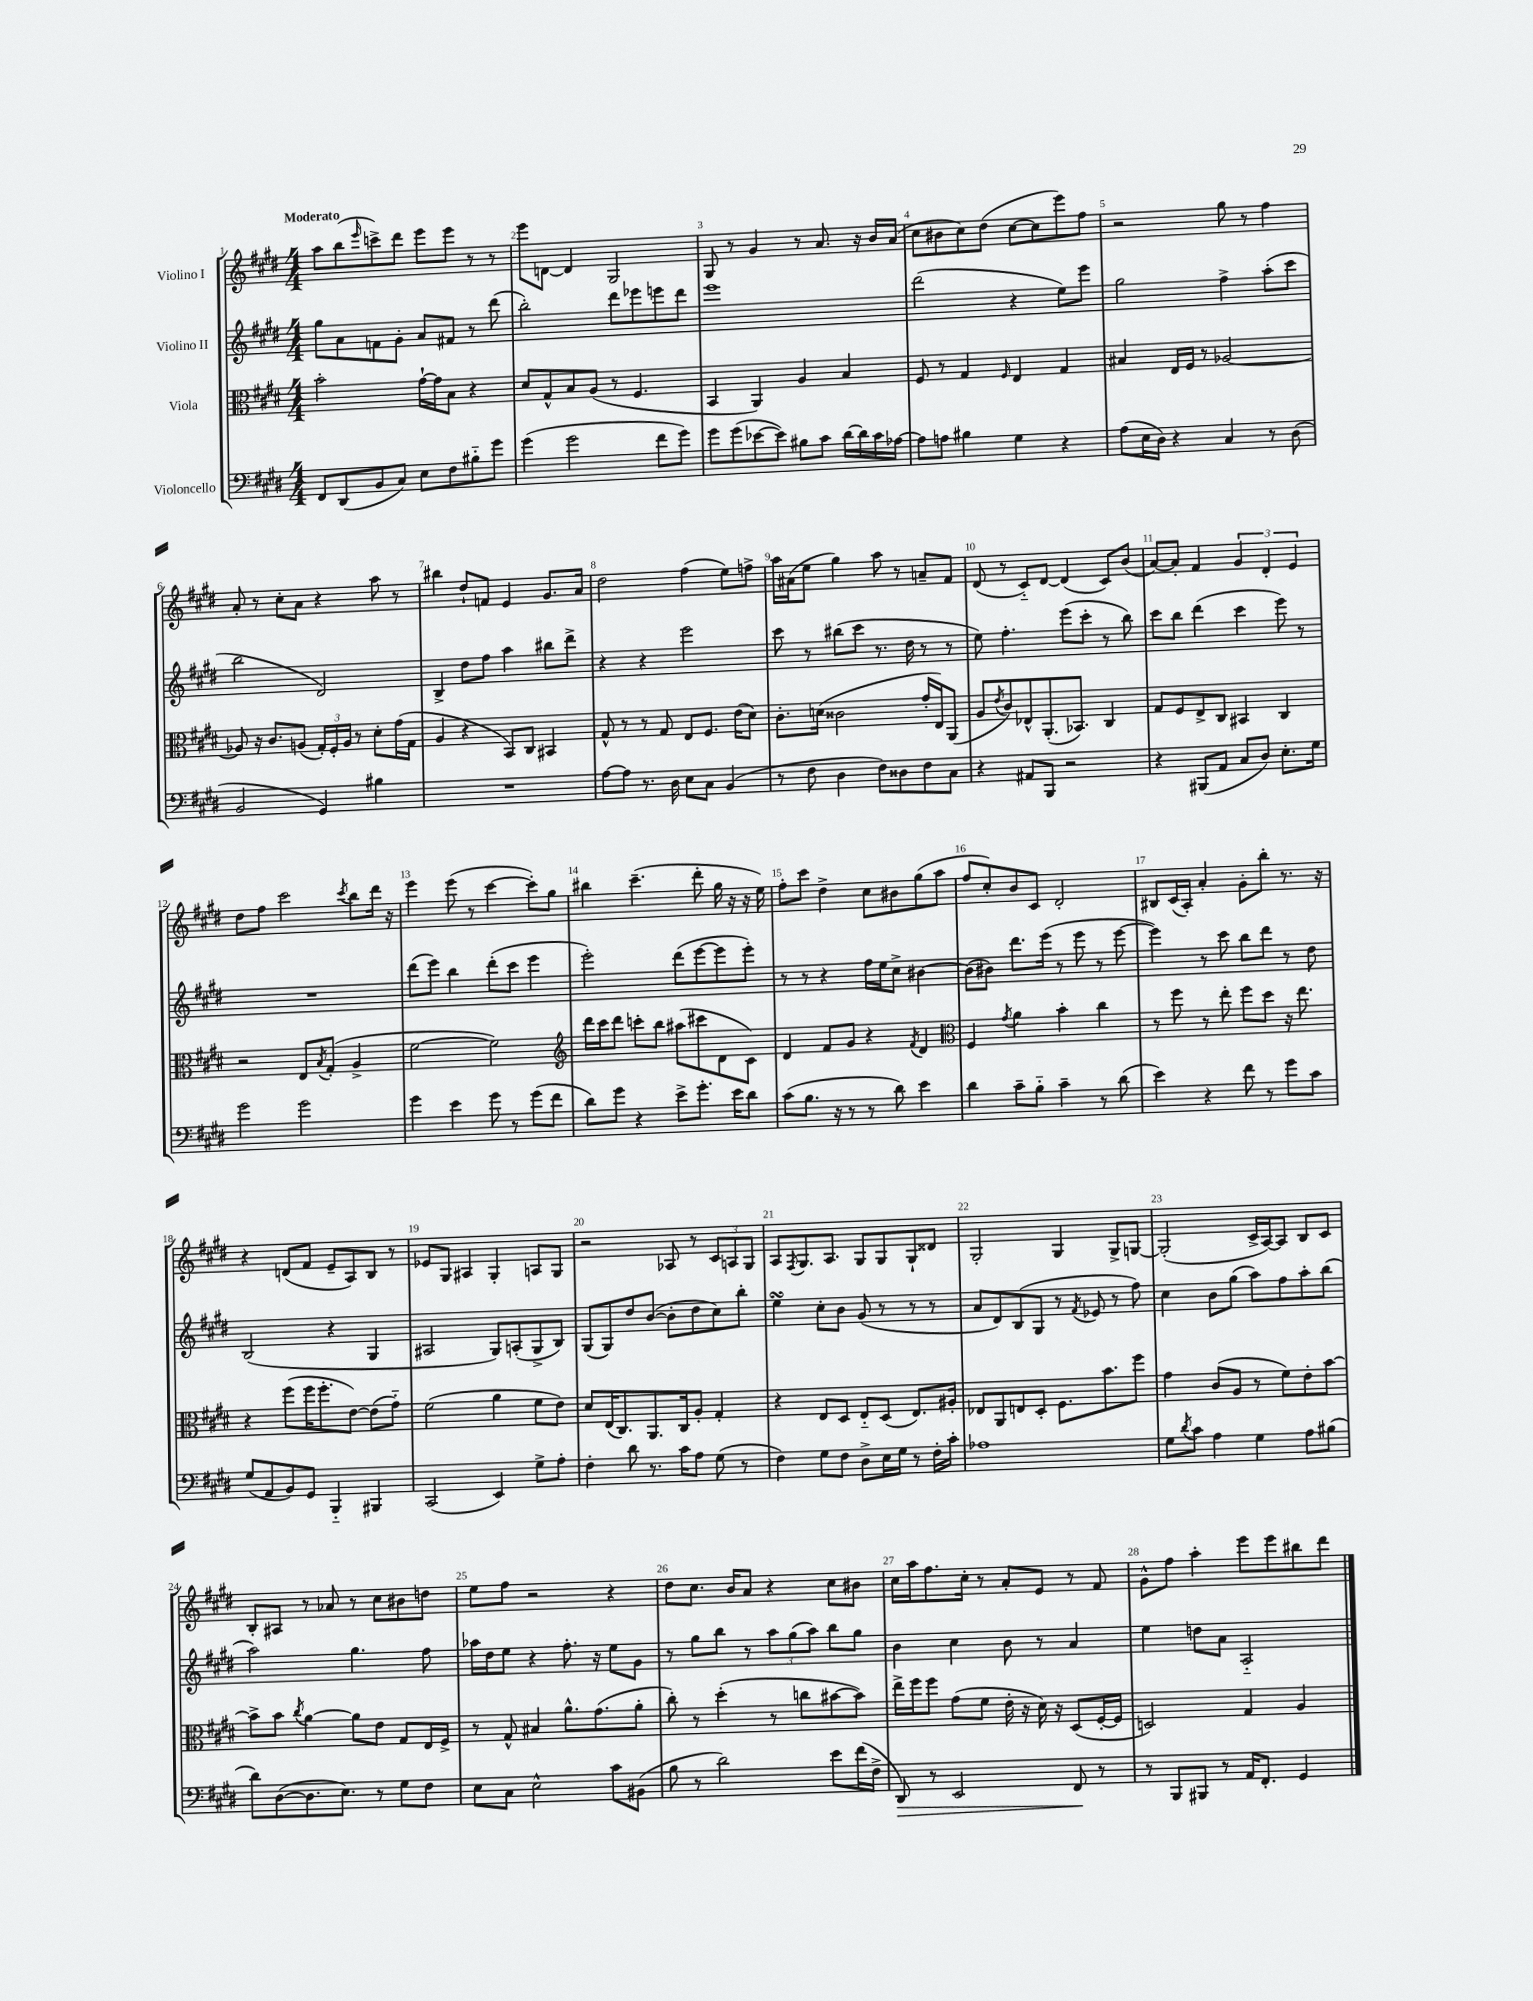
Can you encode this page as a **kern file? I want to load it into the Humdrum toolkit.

**kern	**kern	**kern	**kern
*staff4	*staff3	*staff2	*staff1
*clefF4	*clefC3	*clefG2	*clefG2
*k[f#c#g#d#]	*k[f#c#g#d#]	*k[f#c#g#d#]	*k[f#c#g#d#]
*M4/4	*M4/4	*M4/4	*M4/4
8FF#	2b'	8gg#	8aa
(8DD#	.	8a	(8bb
.	.	.	16qqeee
8BB	.	8f	8ccc^)
8C#)	.	8g#'	8ddd#
8E	[16g#`	8a	8eee
.	16g#]	.	.
8F#	8B	8f#	8eee
8B#'~	4r	8r	8r
8g#	.	(8ddd#	8r
=	=	=	=
(4g#	8d#	2bb')	8eee
.	8G#^^	.	[8d
2g#	8B	.	4d]
.	(8A	.	.
.	8r	8ddd#	2G#
.	4.F#	8eee-	.
8f#	.	8eee	.
8g#)	.	8ddd#	.
=	=	=	=
8g#	4BB	1eee	8G#
(8g#	.	.	8r
[8e-	4AA)	.	4g#
8e-])	.	.	.
8B#	4A	.	8r
8c#	.	.	8.a
[16d#	4B	.	.
16d#]	.	.	16r
16c#	.	.	16b
[16A-	.	.	(16a
=	=	=	=
8A-]	8F#	(2ddd#	8cc#
8A	8r	.	8b#
4B#	4G#	.	8cc#)
.	.	.	(8dd#
.	16qqF#	.	.
4G#	4E	4r	[8cc#
.	.	.	8cc#]
4r	4G#	8ee)	8eee)
.	.	8eee	8ff#
=	=	=	=
(8A	4B#	2gg#	2r
16E	.	.	.
16D#)	.	.	.
4r	16E	.	.
.	16F#	.	.
.	8r	.	.
4C#	[2A-	4ff#^	8gg#
.	.	.	8r
8r	.	(8aa'	4ff#
(8D#	.	8ccc#	.
=	=	=	=
2BB	8A-]	2bb	8a'
.	16r	.	8r
.	8.c#	.	.
.	.	.	8cc#'
.	(8A	.	8a
4GG#)	24G#')	2d#)	4r
.	24F#'	.	.
.	24A	.	.
.	8r	.	.
4B#	8d#'	.	8aa
.	(16g#	.	8r
.	16G#	.	.
=	=	=	=
1r	4A	4B^	4bb#
.	4r	8dd#	8dd#`
.	.	8ff#	8f
.	8BB)	4aa	4e
.	8C#	.	.
.	4BB#	8bb#	8.g#
.	.	8ddd#^	.
.	.	.	16a
=	=	=	=
[8A	8G#^^	4r	2dd#
8A]	8r	.	.
8.r	8r	4r	.
.	8G#	.	.
16D#	.	.	.
8E	8E	2eee	(4ff#
8C#	8.F#	.	.
(4BB	.	.	8ee)
.	(16e	.	.
.	8d#)	.	8ff^
=	=	=	=
8r	8.c#'	8ccc#	16aa
.	.	.	(16a#
8F#	.	8r	8ee
.	(16d	.	.
4D#	2c##	(8bb#	4gg#)
.	.	8ccc#	.
8F#)	.	8.r	8aa
8D##	.	.	8r
.	.	16dd#	.
8F#	16g#'	8r	8a~
.	16E)	.	.
8C#	(8AA	8r	8f#
=	=	=	=
4r	8A	8ee)	(8d#
.	8qe	.	.
.	8c#)	4.ff#'	8r
8AA#	8E-^^	.	8c#'~)
8BBB	(8.AA'	.	[8d#
2r	.	(8eee	(4d#]
.	8.BB-)	.	.
.	.	8ccc#'	.
.	4C#	8r	8c#)
.	.	8bb)	(8b
=	=	=	=
4r	8G#	8ccc#	[8a)
.	8F#	8bb	8a']
(8BBB#	8E^	(4ddd#	4f#
8AA	8C#	.	.
8C#	4BB#	4ccc#	6g#
8D#)	.	.	.
.	.	.	6d#'
8.E'	4C#	8eee)	.
.	.	.	6e
.	.	8r	.
16G#	.	.	.
=	=	=	=
2g#	2r	1r	8dd#
.	.	.	8ff#
.	.	.	2ccc#
2g#	8E	.	.
.	8qB	.	.
.	(8G#'	.	.
.	.	.	8qccc#
.	4A^	.	8bb
.	.	.	16ddd#
.	.	.	16r
=	=	=	=
4g#	[2f#	(8ddd#	4eee
.	.	8eee)	.
4e	.	4bb	(8eee
.	.	.	8r
8g#	2f#])	(8ddd#'	[4ccc#
8r	.	8ccc#	.
(8g#	.	4eee	8ccc#'])
8f#	.	.	8gg#
=	=	=	=
*	*clefG2	*	*
8d#)	16ddd#	2eee')	4bb#
.	16ccc#	.	.
8g#	8ddd#	.	.
4r	8ccc'	.	(4.ccc#~
.	8bb	.	.
8e^	(8aa#	(8ddd#	.
8.g#'	8ccc#	[8eee	8ddd#'
.	8d#	8eee]	16gg#
16e	.	.	16r
8d#	8c#)	8eee')	16r
.	.	.	16ee)
=	=	=	=
(8c#	4d#	8r	8ff#'
8.B	.	8r	8ccc#
.	8f#	4r	4dd#^
16r	.	.	.
8r	8g#	.	.
8r	4r	16ff#	8cc#
.	.	16ee	.
8d#)	.	8cc#^	8b#
.	8qf#	.	.
4e	4d#	[4b#	(8gg#
.	.	.	8aa
=	=	=	=
*	*clefC3	*	*
4d#	4F#	(8b#]	8ff#
.	.	8b#)	8cc#')
.	8qg#	.	.
8c#~	4a	8.ddd#	8b
8B'~	.	.	8c#
.	.	(16eee	.
4c#~	4b'	8r	2d#'
.	.	8eee	.
8r	4cc#	8r	.
(8d#	.	[8eee	.
=	=	=	=
4e)	8r	4eee])	8B#
.	8ff#	.	(16c#
.	.	.	16A')
4r	8r	8r	4a'
.	8ee'	8ccc#	.
8f#	8ff#	8bb	8g#'
8r	8dd#	8ddd#	8bb'
8g#	16r	8r	8.r
.	8.ee	.	.
8c#	.	8dd#	.
.	.	.	16r
=	=	=	=
(8G#	4r	(2B	4r
8AA	.	.	.
8BB)	(8ff#	.	(8d
8GG#	16ff#	.	8f#
.	8.ff#'	.	.
4BBB'~	.	4r	8e~
.	[8e)	.	8A)
4BBB#	(8e]	4G#	8B
.	8g#'~)	.	8r
=	=	=	=
(2CC#	(2f#	2A#	8e-
.	.	.	8G#
.	.	.	4A#
4EE)	4a	8G#)	4G#'
.	.	(8A'	.
8G#^	8f#	8G#^	8A
8A'	8e)	8B)	8G#
=	=	=	=
4F#'	8d#	(8G#	2r
.	(16E	8G#)	.
.	8.C#)	.	.
8d#	.	8dd#	.
8.r	8.AA	([8b	.
.	.	8b']	8A-
16c#	16C#	.	.
8A	8A'	8dd#	8r
(8G#	4G#'	8cc#)	12c#
.	.	.	12A
8r	.	8bb'	.
.	.	.	12G#
=	=	=	=
4F#)	4r	4ee	8A
.	.	.	8qF#
.	.	.	8.G#
8G#	8E	8cc#'	.
.	.	.	8.A
8F#	8D#	8b	.
8D#^	8E'~	(8g#	8G#
16E	(8D#	8r	8G#
16G#	.	.	.
8r	8.E)	8r	8G#`
16F#'	.	8r	8d##
16c#'	16A#'	.	.
=	=	=	=
1A-	8E-	8a	2G#'
.	8AA	8d#)	.
.	8E	(8B	.
.	8D#'	8G#	.
.	8.F#	8r	4G#
.	.	8qf#	.
.	.	8e-	.
.	8.b	.	.
.	.	8r	8G#^
.	8ff#	8ff#)	[8G
=	=	=	=
8G#	4g#	4cc#	(2G']
8qd#	.	.	.
8c#	.	.	.
4A	(8c#	8b	.
.	8A	(8gg#	.
4G#	8r	8aa)	16c#^
.	.	.	[16A)
.	8f#)	8ff#	8A]
8A	8e'	8aa'	8B
(8B#	[8b	(8bb	8c#
=	=	=	=
8d#)	8b^]	2aa)	8B'
([8D#	8b	.	8A#
.	8qcc#	.	.
8.D#]	[4a	.	8r
.	.	.	8a-
8.E)	.	.	.
.	8a]	4.gg#	8r
8r	8e	.	8cc#
8G#	8G#	.	8b#
8F#	16E	8ff#	8dd
.	16F#^	.	.
=	=	=	=
8E	8r	16aa-	8ee
.	.	16dd#	.
8C#	8G#^^	8ee	8ff#
2E^^	4B#	4r	2r
.	8.a^^	8.ff#'	.
.	(8.g#	16r	.
8c#	.	8ee	4r
(8BB#	8a'	8g#	.
=	=	=	=
8B	8cc#')	8r	8dd#
8r	8r	8gg#	8.cc#
2d#)	(4dd#'	8bb	.
.	.	.	16b
.	.	8r	8a
.	8r	12aa	4r
.	.	(12gg#	.
.	8cc	.	.
.	.	12aa)	.
8e	[8b#	8bb	8cc#
(16f#	8b#])	8gg#	8b#
16F#^	.	.	.
=	=	=	=
8DD#)	16ee^	4b	16cc#
.	16ff#	.	16aa
8r	8ff#	.	8.ff#
2EE	(8g#	4cc#	.
.	.	.	16cc#'
.	8f#	.	8r
.	16e'	8b	8a'
.	16r	.	.
.	16d#)	8r	8e
.	16r	.	.
8FF#	(8D#	4a	8r
8r	[16F#'	.	8f#
.	16F#]	.	.
=	=	=	=
8r	2D)	4ee	8g#^^
8BBB	.	.	8ff#
8BBB#	.	8dd	4aa'
8r	.	8a	.
16AA	4G#	2A'~	8eee
8.FF#'	.	.	.
.	.	.	8eee
4GG#	4A	.	8bb#
.	.	.	8ddd#
==	==	==	==
*-	*-	*-	*-
